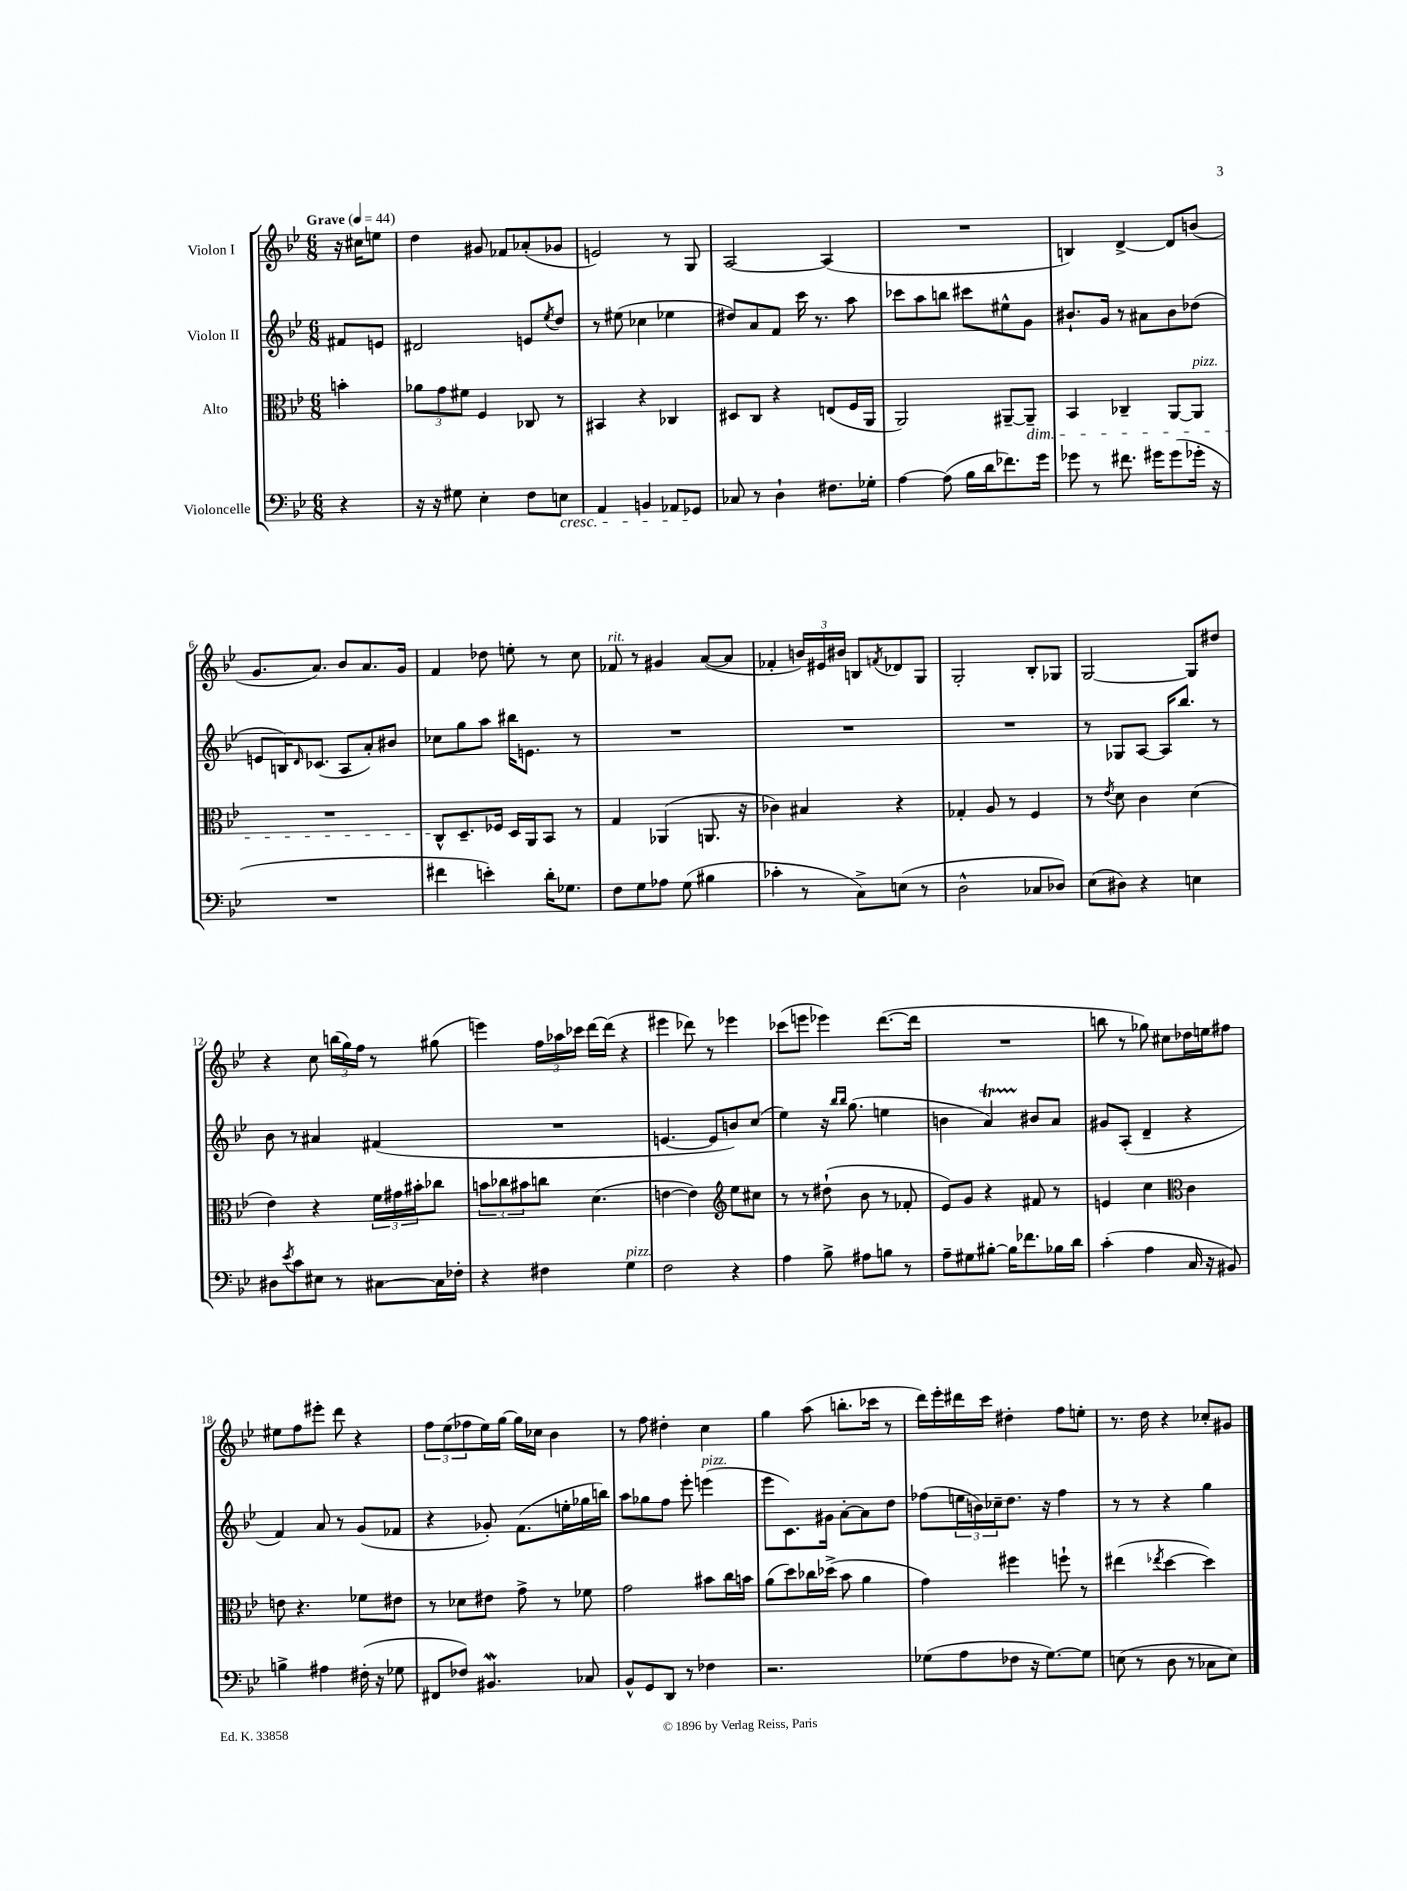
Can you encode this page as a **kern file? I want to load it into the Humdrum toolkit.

**kern	**kern	**kern	**kern
*part4	*part3	*part2	*part1
*staff4	*staff3	*staff2	*staff1
*I"Violoncelle	*I"Alto	*I"Violon II	*I"Violon I
*clefF4	*clefC3	*clefG2	*clefG2
*k[b-e-]	*k[b-e-]	*k[b-e-]	*k[b-e-]
*M6/8	*M6/8	*M6/8	*M6/8
*MM44	*MM44	*MM44	*MM44
=	=	=	=
!	!	!	!LO:TX:a:B:t=Grave
4r	4bn'\	8f#X/L	16r
.	.	.	16cc#X\KL
.	.	8en/J	8een\J
=1	=1	=1	=1
16r	12a-X\L	2d#X/	4dd\
16r	.	.	.
.	12g\	.	.
8G#X\	.	.	.
.	12f#X\J	.	.
4E-'\	4F/	.	8g#X/
.	.	.	8f-X/L
8F\L	8C-X/	8en/L	(8a-X'/
.	.	8qee-/	.
!LO:TX:b:i:t=cresc.	!	!	!
8En\J	8r	8dd/J	8g-X/J
=2	=2	=2	=2
4AA/	4BB#X/	8r	2en/)
.	.	(8ee#X\	.
4BBn/	4r	4cc-X\	.
8AA-X/L	4C-X/	4ee-X\	8r
8GG-X/J	.	.	8G/
=3	=3	=3	=3
8C-X/	8D#X/L	8dd#X/L)	[2A/
8r	8C/J	8a/	.
4D`\	4r	8f/J	.
.	.	16ccc\	.
.	.	8.r	.
8.F#X\L	(8En/L	.	(4A/]
.	16F/L	8aa\	.
16G-X'\Jk	16AA/JJ	.	.
=4	=4	=4	=4
[4A\	2AA/)	8ccc-X\L	2.r
.	.	8aa\	.
(8A\]	.	8bbn\J	.
16B-\LL	.	8ccc#X\L	.
16d\J	.	.	.
8.f-X\)	[8AA#X~/L	8ee#X^^\	.
!	!LO:TX:b:i:t=dim.	!	!
.	8AA#~/J]	8g\J	.
16g\Jk	.	.	.
=5	=5	=5	=5
8g-X\	4BB-/	8.b#X`/L	4Bn/)
8r	.	.	.
.	.	16g/Jk	.
8.f#X\	4C-X~/	8r	[4d^/
.	.	8a#X\L	.
16g#X\KL	.	.	.
(8g#\	[8AA/L	8b#\	8d/L]
!	!LO:TX:a:i:t=pizz.	!	!
16g-X'\Jk	8AA/J]	(8dd-X\J	(8bn/J
16r	.	.	.
!!LO:LB:g=z
=6	=6	=6	=6
2.r	2.r	8en/L	8.g/L
.	.	16Bn/K)	.
.	.	16qqd/	.
.	.	(8.c-X/J	8.a/J)
.	.	8A/L	8b-/L
.	.	8a'/)	8.a/
.	.	8b#X/J	.
.	.	.	16g/Jk
=7	=7	=7	=7
4f#X\	8C^^/L	8cc-X\L	4f/
.	8.D~/	8gg\	.
4en'\)	.	8aa\J	8dd-X\
.	16F-X/Jk	.	.
.	16D/LL	16bb#X\KL	8een'\
.	16AA/J	8.en\J	.
16d'\KL	8BB-/J	.	8r
8.G-X\J	.	.	.
.	8r	8r	8cc\
=8	=8	=8	=8
!	!	!	!LO:TX:a:i:t=rit.
8F\L	4G/	2.r	8f-X/
8G\	.	.	8r
8A-X\J	(4AA-X/	.	4g#X/
(8G\	.	.	.
4B#X\	8.AAn/	.	([8a/L
.	.	.	8a/J]
.	16r	.	.
=9	=9	=9	=9
4c-X'\	4c-X\)	2.r	4f-X'/
8r	4B#X/	.	24bn/LL)
.	.	.	24e#X/
.	.	.	24b#X/JJ
8C^\L)	.	.	8Bn/L
.	.	.	8qfn/
(8En\J	4r	.	8d-X/
8r	.	.	8G/J
=10	=10	=10	=10
2D^^\	4G-X'/	2.r	2G'/
.	8A/	.	.
.	8r	.	.
8C-X/L	4F/	.	8B-'/L
8D-X/J)	.	.	8G-X/J
=11	=11	=11	=11
(8E-\L	8r	8r	[2G/
.	8qe-/	.	.
8D#X\J)	8d\	8G-X/L	.
4r	4c\	[8A/J	.
.	.	16A/KL]	.
.	.	8.bb-/J	.
4En\	(4d\	.	8G/L]
.	.	8r	8dd#X/J
!!LO:LB:g=z
=12	=12	=12	=12
8D#X\L	4e-\)	8b-\	4r
8qe-/	.	.	.
8c\	.	8r	.
8E#X\J	4r	4a#X/	8cc\
8r	.	.	(24bbn\LL
.	.	.	24gg\)
.	.	.	24ff\JJ
[8C#X\L	24f\LL	(4f#X/	8r
.	24g#X\	.	.
.	24b#X'\J	.	.
16C#\L]	8cc-X\J	.	(8gg#X\
16F-X'\JJ	.	.	.
=13	=13	=13	=13
4r	12bn\L	2.r	4eeen\)
.	12cc-X\	.	.
.	12b#X\	.	.
4F#X\	8ccn\J	.	24ff\LL
.	.	.	24aa-X\
.	.	.	24ccc-X\JJ
.	(4.d\	.	[16ddd\LL
.	.	.	(16ddd\JJ]
!LO:TX:a:i:t=pizz.	!	!	!
4G\	.	.	4r
=14	=14	=14	=14
2F\	[4en\	[4.en/	4eee#X\
.	4e\])	.	8ddd-X\)
.	.	8e/L]	8r
*	*clefG2	*	*
4r	8ee-\L	8bn/)	4eee-X\
.	8cc#X\J	(8cc/J	.
=15	=15	=15	=15
4A\	8r	4ee-\)	(8ccc-X\L
.	8r	.	8eeen\J
8B-^\	(8dd#X`\	16r	4eee-X\)
.	.	16qqbb-/LL	.
.	.	16qqbb-/JJ	.
.	.	(8.gg\	.
8A#X\L	8b-\	.	.
8Bn\J	8r	4een\	([8.ddd\L
8r	8f-X'/	.	.
.	.	.	16ddd\Jk]
=16	=16	=16	=16
8A~\L	8e-/L)	4bn\	2.r
8G#X\	8g/J	.	.
[8B#X'\J	4r	4at/)	.
16B#\KL]	.	.	.
8.f-X\	.	.	.
.	8f#X/	8b#X/L	.
16B-X\L	8r	8a/J	.
16d\JJ	.	.	.
=17	=17	=17	=17
(4c'\	4en/	8g#X/L	8bbn\
.	.	(8A'/J	8r
4A\	4cc\	4d~/	8gg-X\)
.	.	.	8cc#X\L
*	*clefC3	*	*
16C/	4c\	4r	16dd-X\L
16r	.	.	16een\J
8BB#X/)	.	.	8ff#X\J
!!LO:LB:g=z
=18	=18	=18	=18
4Bn^\	8en\	4f/)	8ee#X\L
.	4.r	.	8ff\
4A#X\	.	8a/	8eee#X'\J
.	.	8r	8ddd\
(16F#X'\	8f-X\L	(8g/L	4r
16r	.	.	.
8G-X\	8e#X\J	8f-X/J	.
=19	=19	=19	=19
8FF#X/L	8r	4r	12ff\L
.	.	.	(12ee-\
8F-X/J)	8d-X\L	.	.
.	.	.	12ff-X\
4.BB#XW/	8e#X\J	8g-X'/)	16ee-\L)
.	.	.	[16gg\JJ
.	8g^\	(8.f\L	16gg\LL]
.	.	.	16cc-X\JJ
.	8r	.	4b-\
.	.	16een'\L	.
8C-X/	8f-X\	16gg-X\	.
.	.	16bbn\JJ)	.
=20	=20	=20	=20
8BB-^^/L	2g\	8aa\L	8r
8GG/	.	8gg-X\	8ff\
8DD/J	.	8ff\J	4dd#X'\
8r	.	8eee-'\	.
!	!	!LO:TX:a:i:t=pizz.	!
4F-X\	8b#X\L	(4eeen\	4cc\
.	16cc\L	.	.
.	16bn\JJ	.	.
=21	=21	=21	=21
2.r	(8a\L	8eee-\L	4gg\
.	8dd\)	8.c\)	.
.	16cc-X\L	.	(8aa\
.	(16dd-X^\JJ	16g#X\Jk	.
.	8b-\	[8a'\L	8.bbn'\L
.	4a\	8a\]	.
.	.	.	16ccc-X\Jk
.	.	8dd\J	8r
=22	=22	=22	=22
(8G-X\L	4g\)	(8ff-X\L	16ddd\LL)
.	.	.	16eee-'\
8A\	.	24een\L	16ddd#X\
.	.	24bn\)	.
.	.	.	16ccc\JJ
.	.	24cc-X~\J	.
8F-X\J	4ff#X\	8.dd\J	4dd#X'\
16r	.	.	.
[8.G-\L)	.	16r	.
.	8ffn`\	4ff-\	8ff\L
8G-\J]	8r	.	8een'\J
=23	=23	=23	=23
(8En\	(4ee#X\	8r	8.r
8r	.	8r	.
.	.	.	16dd\
.	8qee-X/	.	.
8D\	[4dd\	4r	4r
8r	.	.	.
8C-X\L	4dd\])	4gg\	8cc-X'/L
8E\J)	.	.	8g#X/J
==	==	==	==
*-	*-	*-	*-
